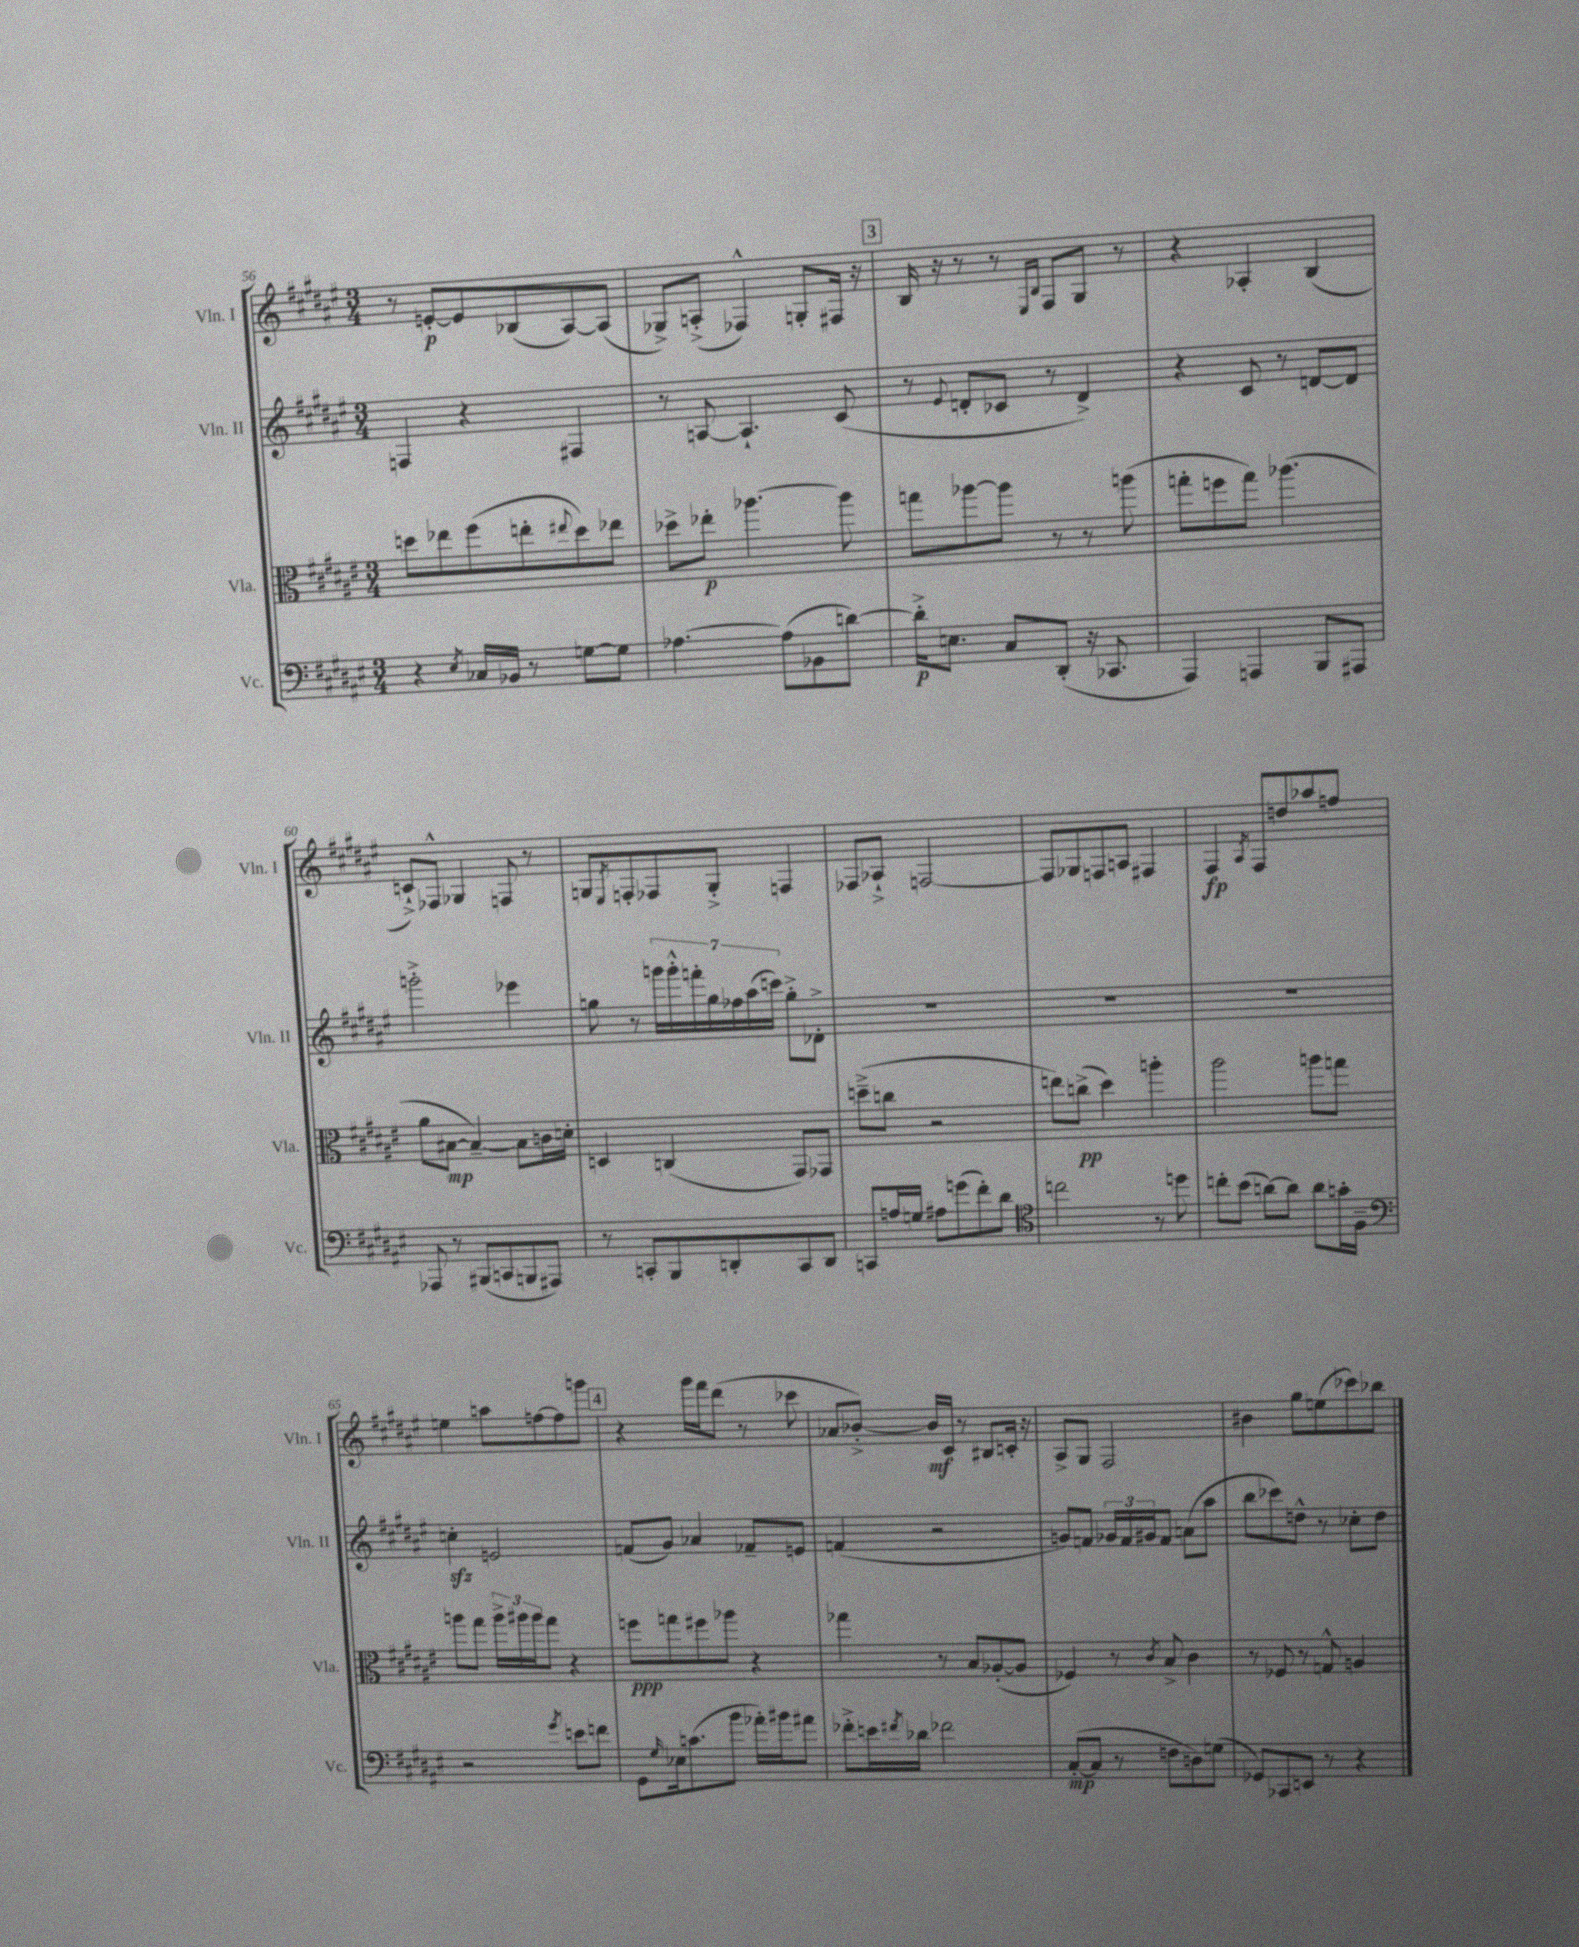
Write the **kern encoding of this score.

**kern	**dynam	**kern	**dynam	**kern	**kern	**dynam
*part4	*part4	*part3	*part3	*part2	*part1	*part1
*staff4	*staff4	*staff3	*staff3	*staff2	*staff1	*staff1
*I"Vc.	*	*I"Vla.	*	*I"Vln. II	*I"Vln. I	*
*I'Vc.	*	*I'Vla.	*	*I'Vln. II	*I'Vln. I	*
*clefF4	*	*clefC3	*	*clefG2	*clefG2	*
*k[f#c#g#d#a#e#]	*	*k[f#c#g#d#a#e#]	*	*k[f#c#g#d#a#e#]	*k[f#c#g#d#a#e#]	*
*M3/4	*	*M3/4	*	*M3/4	*M3/4	*
=56	=56	=56	=56	=56	=56	=56
4r	.	8ddn\L	.	4Fn/	8r	.
.	.	8ee-X\	.	.	[8en'/L	p
8qE#/	.	.	.	.	.	.
16C-X/LL	.	(8ff#\	.	4r	8e/]	.
16BB-X/JJ	.	.	.	.	.	.
8r	.	8een'\	.	.	(8B-X/	.
.	.	8qqee#X/	.	.	.	.
[8Gn\L	.	8dd\)	.	4F#X/	[8A#/)	.
8G\J]	.	8ee-X\J	.	.	(8A#/J]	.
=57	=57	=57	=57	=57	=57	=57
[4.A-X\	.	8dd-X^\L	.	8r	8G-X^/L)	.
.	.	8ee-X'\J	p	[8An/	(8An'^/J	.
.	.	[4.aa-X\	.	4.A`/]	4F-X^^/)	.
(8A-\L]	.	.	.	.	.	.
8BB-X\	.	.	.	.	8Gn'/L	.
[8dn\J)	.	8aa-\]	.	(8c#/	16F#X/Jk	.
.	.	.	.	.	16r	.
!!LO:REH:place=s1:t=3
=58	=58	=58	=58	=58	=58	=58
16d'^\KL]	p	8ggn\L	.	8r	16B/	.
8.En\J	.	.	.	.	16r	.
.	.	.	.	8qqe#/	.	.
.	.	[8aa-X\	.	8dn'/L	8r	.
8C#/L	.	8aa-\J]	.	8c-X/J	8r	.
.	.	.	.	.	16qqE#/LL	.
.	.	.	.	.	16qqB/JJ	.
(8DD#'/J	.	8r	.	8r	8F#/L	.
16r	.	8r	.	4d^/)	8G#/J	.
8.CC-X/	.	.	.	.	.	.
.	.	(8aan\	.	.	8r	.
=59	=59	=59	=59	=59	=59	=59
4AAA#/)	.	8ggn'\L	.	4r	4r	.
.	.	8ffn\	.	.	.	.
4AAAn/	.	8gg\J)	.	8c#/	4A-X'/	.
.	.	(4.aa-X\	.	8r	.	.
8BBB/L	.	.	.	[8dn/L	(4B/	.
8AAA#X/J	.	.	.	8d/J]	.	.
!!LO:LB:g=z
=60	=60	=60	=60	=60	=60	=60
8AAA-X/	.	8a#\L	.	2gggn'^\	8cn`^/L)	.
8r	.	[8B#X\J	mp	.	8F-X^^/J	.
(8BBB#X/L	.	4B#~/_)	.	.	4G-X/	.
8CCn/	.	.	.	.	.	.
8BBBn/	.	8B#\L]	.	4eee-X\	8Fn/	.
8AAA#X/J)	.	16cn\L	.	.	8r	.
.	.	16dn'\JJ	.	.	.	.
=61	=61	=61	=61	=61	=61	=61
8r	.	4Dn/	.	8ggn\	8Gn/L	.
.	.	.	.	.	8qE#/	.
8CCn'/L	.	.	.	8r	8Fn'/	.
8BBB/	.	(4Cn/	.	28gggn\LL	8F-X/	.
.	.	.	.	28ggg'^^\	.	.
.	.	.	.	28fffn'\	.	.
.	.	.	.	28gg\	.	.
8DDn'/	.	.	.	.	8G'^/J	.
.	.	.	.	28ff-X\	.	.
.	.	.	.	(28aa#\	.	.
.	.	.	.	28cccn\JJ)	.	.
8CC/	.	8GG#/L)	.	8gg'^\L	4Fn/	.
8DD/J	.	8GG-X/J	.	8d-X'^\J	.	.
=62	=62	=62	=62	=62	=62	=62
8CCn/L	.	(8ddn~^\L	.	2.r	8F-X/L	.
16An/L	.	8ccn\J	.	.	8A-X`^/J	.
16Gn/JJ	.	.	.	.	.	.
8A#X\L	.	2r	.	.	[2Fn/	.
(8gn\	.	.	.	.	.	.
8f#'\)	.	.	.	.	.	.
8d#\J	.	.	.	.	.	.
=63	=63	=63	=63	=63	=63	=63
*clefC4	*	*	*	*	*	*
2ccn\	.	8een\L)	.	2.r	8F/L]	.
.	.	(8ccn^\J	pp	.	8G-X/	.
.	.	4dd#\)	.	.	8Fn/	.
.	.	.	.	.	8An/J	.
8r	.	4aan'\	.	.	4F#X/	.
8ddn\	.	.	.	.	.	.
=64	=64	=64	=64	=64	=64	=64
8ccn'\L	.	2aa#\	.	2.r	4F#/	fp
(8b\J	.	.	.	.	.	.
.	.	.	.	.	8qA#/	.
[8an\L)	.	.	.	.	8F#/L	.
8a\J]	.	.	.	.	8ddn/	.
8a\L	.	8aan\L	.	.	8aa-X/	.
16gn'\L	.	8ggn\J	.	.	8ffn/J	.
16F#~\JJ	.	.	.	.	.	.
!!LO:LB:g=z
=65	=65	=65	=65	=65	=65	=65
*clefF4	*	*	*	*	*	*
2r	.	8aan\L	.	4ccnzz'\	4een\	.
.	.	8gg#\J	.	.	.	.
.	.	24aa^\LL	.	2en/	8aan\L	.
.	.	24aa#X\	.	.	.	.
.	.	24aa#\J	.	.	.	.
.	.	8gg#\J	.	.	[8ffn\	.
8qg#/	.	.	.	.	.	.
8en\L	.	4r	.	.	8ff\]	.
8fn\J	.	.	.	.	8gggn\J	.
!!LO:REH:place=s1:t=4
=66	=66	=66	=66	=66	=66	=66
8GG#\L	.	8ffn\L	ppp	(8fn/L	4r	.
16qqG#/	.	.	.	.	.	.
16E-X\k	.	8ggn\	.	8g#/J)	.	.
(8.cn\	.	.	.	.	.	.
.	.	8ff#X\	.	4a-X/	16ggg#\LL	.
.	.	.	.	.	16fff#\J	.
8b\J	.	8aa-X\J	.	.	(8ddd#\J	.
16a-X'\LL)	.	4r	.	8f-X~/L	8r	.
16b#X\J	.	.	.	.	.	.
8a#X\J	.	.	.	8en/J	8ccc-X\	.
=67	=67	=67	=67	=67	=67	=67
8f-X'^\L	.	4gg-X\	.	(4fn/	8a-X/L	.
16en\L	.	.	.	.	[8b-X'^/J)	.
8qf#X/	.	.	.	.	.	.
16d-X\JJ	.	.	.	.	.	.
2f-X\	.	8r	.	2r	16b-/LL]	mf
.	.	.	.	.	16c#/JJ	.
.	.	8B/L	.	.	8r	.
.	.	([8A-X'/	.	.	8B#X/L	.
.	.	8A-/J]	.	.	16cn'/Jk	.
.	.	.	.	.	16r	.
=68	=68	=68	=68	=68	=68	=68
([8C#'/L	mp	4F-X/)	.	8gn/L)	8A#^/L	.
8C#/J]	.	.	.	8fn/J	8G#/J	.
8r	.	8r	.	24g-X/LL	2F#/	.
.	.	.	.	24f/	.	.
.	.	.	.	24g#X/J	.	.
.	.	8qc#/	.	.	.	.
8Fn\L	.	8B^/	.	8f/J	.	.
8Dn\)	.	4c#\	.	(8an\L	.	.
(8Gn\J	.	.	.	8aa#\J	.	.
=69	=69	=69	=69	=69	=69	=69
8GG-X/L)	.	8r	.	8bb\L	4b#X\	.
8CC-X/	.	8F-X/	.	8ccc-X\)	.	.
8EEn/J	.	8r	.	8ddn^^\J	8gg#\L	.
8r	.	8Gn^^/	.	8r	(8een\	.
4r	.	4An/	.	8cc-X'\L	8ccc-X\)	.
.	.	.	.	8dd\J	8bb-X\J	.
==	==	==	==	==	==	==
*-	*-	*-	*-	*-	*-	*-
